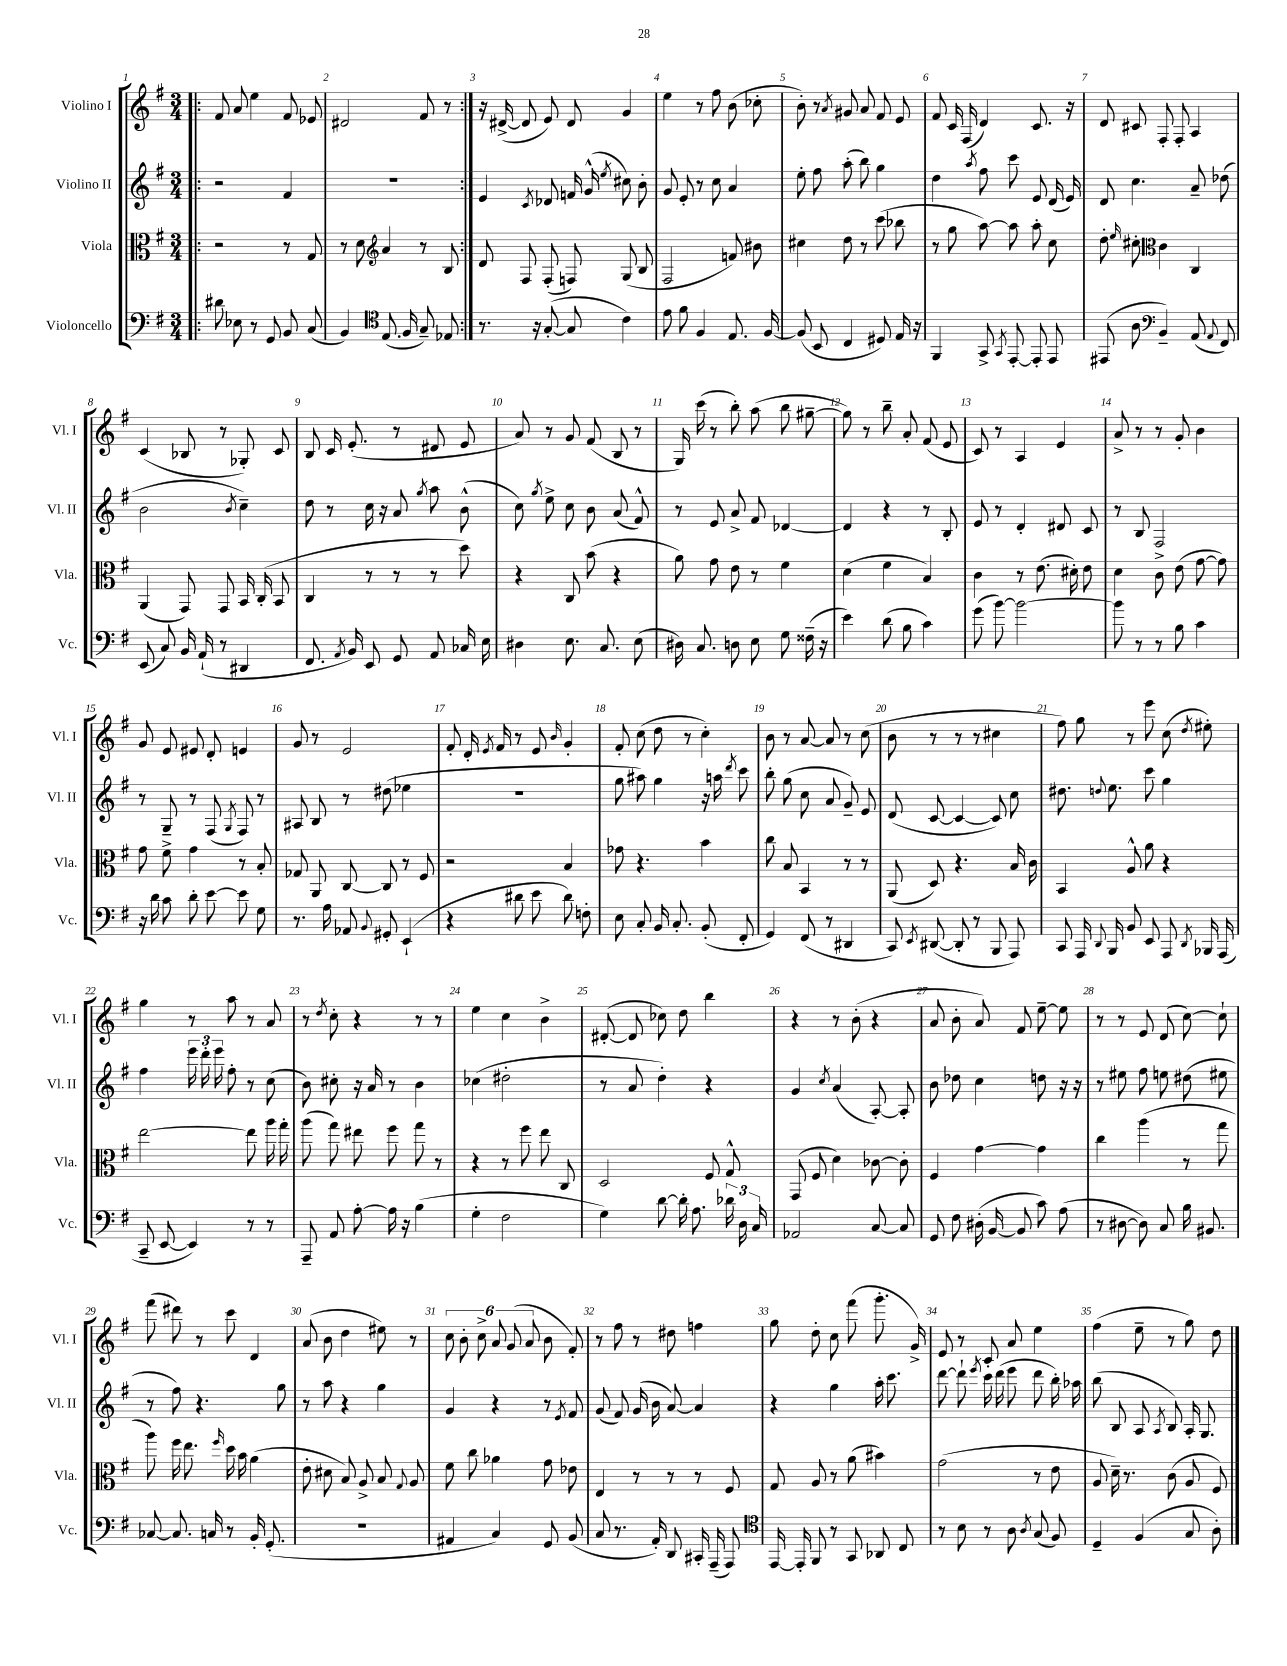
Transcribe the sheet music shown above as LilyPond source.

<<
\new StaffGroup <<
\new Staff = "s0" \with { instrumentName = "Violino I" shortInstrumentName = "Vl. I" } {
    \clef treble \key g \major \numericTimeSignature \time 3/4
    \autoBeamOff \repeat volta 2 { \bar ".|:" fis'8 a'8 e''4 fis'8 ees'8 |
    dis'2 fis'8 r8 | }
    r16 dis'16~->( dis'8 e'8) dis'8 g'4 |
    e''4 r8 fis''8 b'8( ces''8-. |
    b'8-.) r8 \acciaccatura { a'8 } gis'8 a'8 fis'8 e'8 |
    fis'8 c'16 fis16( d'4) c'8. r16 |
    d'8 cis'8 fis8-. fis8-. a4 |
    c'4( bes8 r8 ges8-.) c'8 |
    b8 c'16 e'8.-.( r8 dis'8 e'8 |
    a'8) r8 g'8 fis'8( b8 r8 |
    g16) c'''16( r8 b''8-.) a''8( b''8 gis''8~-- |
    gis''8) r8 b''8-- a'8-. fis'8( e'8 |
    c'8) r8 a4 e'4 |
    a'8-> r8 r8 g'8-. b'4 |
    g'8 e'8 eis'8 d'8-. e'4 |
    g'8 r8 e'2 |
    fis'8-. d'16-. \acciaccatura { e'8 } fis'16 r8 e'8 \grace { b'16 } g'4-. |
    fis'8-. c''8( d''8 r8 c''4-.) |
    b'8 r8 a'8~ a'8 r8 c''8( |
    b'8 r8 r8 r8 cis''4 |
    fis''8) g''8 r8 e'''8 c''8( \acciaccatura { d''8 } eis''8-.) |
    g''4 r8 a''8 r8 a'8 |
    r8 \acciaccatura { d''8 } c''8-. r4 r8 r8 |
    e''4 c''4 b'4-> |
    dis'8~-.( dis'8 ces''8) d''8 b''4 |
    r4 r8 b'8-.( r4 |
    a'8 b'8-. a'8) fis'8 e''8~-- e''8 |
    r8 r8 e'8 d'8( c''8~) c''8-! |
    fis'''8( dis'''8) r8 c'''8 d'4 |
    a'8( b'8 d''4 eis''8) r8 |
    \tuplet 6/4 { c''8 b'8-. c''8-> a'8 g'8( a'8 } b'8 fis'8-.) |
    r8 fis''8 r8 dis''8 f''4 |
    g''8 d''8-. c''8 fis'''8( g'''8.-. g'16->) |
    e'8 r8 c'8-. a'8 e''4 |
    fis''4( e''8-- r8 g''8) d''8 \bar "|." |
}
\new Staff = "s1" \with { instrumentName = "Violino II" shortInstrumentName = "Vl. II" } {
    \clef treble \key g \major \numericTimeSignature \time 3/4
    \autoBeamOff \repeat volta 2 { \bar ".|:" r2 fis'4 |
    R2. | }
    e'4 \acciaccatura { c'8 } des'8 f'16 g'16-^( \acciaccatura { e''8 } cis''8) b'8-. |
    g'8 e'8-. r8 c''8 a'4 |
    e''8-. fis''8 a''8-.( b''8) g''4 |
    d''4 \acciaccatura { a''8 } fis''8 c'''8 e'8 d'16( e'16) |
    d'8 c''4. a'8-- des''8( |
    b'2 \acciaccatura { b'8 } c''4--) |
    d''8 r8 c''16 r16 a'8 \acciaccatura { g''8 } a''8 b'8-^( |
    c''8) \acciaccatura { g''8 } e''8-> c''8 b'8 a'8( fis'8-^) |
    r8 e'8 a'8-> fis'8 des'4~ |
    des'4 r4 r8 b8-. |
    e'8 r8 d'4-. dis'8 c'8 |
    r8 b8 fis2 |
    r8 g8-- r8 fis8( \acciaccatura { g8 } fis8) r8 |
    ais8 b8 r8 dis''8( ees''4 |
    R2. |
    g''8 ais''8) g''4 r16 a''16 \acciaccatura { d'''8 } c'''8 |
    b''8-. g''8( c''8 a'8 g'8--) e'8 |
    d'8( c'8~ c'4~ c'8) c''8 |
    dis''8. \appoggiatura { d''8 } e''8. c'''8 g''4 |
    fis''4 \tuplet 3/2 { e'''16 d'''16-. e'''16 } fis''8-. r8 c''8( |
    b'8) cis''8-. r16 a'16 r8 b'4 |
    ces''4( dis''2-. |
    r8 a'8 d''4-.) r4 |
    g'4 \acciaccatura { c''8 } a'4( a8~-.) a8-. |
    b'8 des''8 c''4 d''8 r16 r16 |
    r8 eis''8 fis''8 e''8 dis''8( eis''8 |
    r8 fis''8) r4. g''8 |
    r8 a''8 r4 g''4 |
    g'4 r4 r8 \acciaccatura { e'8 } fis'8 |
    g'8( fis'8) g'16( b'16 a'8~) a'4 |
    r4 g''4 a''16-. c'''8. |
    d'''8~ d'''8-! \acciaccatura { e'''8 } c'''16 d'''16( e'''8 d'''8 b''16-.) aes''16 |
    b''8( b8 a8 \acciaccatura { a8 } b8) a16-. g8. \bar "|." |
}
\new Staff = "s2" \with { instrumentName = "Viola" shortInstrumentName = "Vla." } {
    \clef alto \key g \major \numericTimeSignature \time 3/4
    \autoBeamOff \repeat volta 2 { \bar ".|:" r2 r8 g8 |
    r8 d'8 \clef treble a'4 r8 b8 | }
    d'8 fis8 fis8-.( f8) g8( b8 |
    fis2 f'8) bis'8 |
    cis''4 d''8 r8 c'''8( bes''8 |
    r8 g''8 a''8~) a''8 a''8-. c''8 |
    d''8-. \grace { e''16 } cis''8-. \clef alto c'4 c4 |
    a,4( g,8) g,8 b,16 c16-.( b,8 |
    c4 r8 r8 r8 d''8) |
    r4 c8 b'8( r4 |
    a'8) g'8 e'8 r8 fis'4 |
    d'4( fis'4 b4) |
    c'4 r8 e'8.( dis'16-.) e'8 |
    d'4 c'8-> e'8( g'8~ g'8) |
    g'8 fis'8-> g'4 r8 b8-. |
    ges8 a,8 c8~ c8 r8 fis8 |
    r2 b4 |
    ges'8 r4. b'4 |
    c''8 b8 b,4 r8 r8 |
    a,8( d8) r4. b16 c'16 |
    b,4 a8-^ a'8 r4 |
    e''2~ e''8 a''16 g''16-. |
    a''8( g''8) eis''8 fis''8 g''8 r8 |
    r4 r8 fis''8 e''8 c8 |
    d2 fis8 g8-^ |
    g,8( fis8 d'4) ces'8~ ces'8-. |
    fis4 g'4~ g'4 |
    c''4 a''4( r8 g''8 |
    a''8) fis''16 e''8. \grace { fis''16 } d''16 b'16 a'4( |
    e'8-. dis'8 b8) a8-> b8 \appoggiatura { g8 } a8 |
    fis'8 c''8 aes'4 g'8 ees'8 |
    e4 r8 r8 r8 fis8 |
    g8 a8 r8 a'8( bis'4) |
    g'2( r8 e'8 |
    a8 d'16--) r8. c'8( a8 fis8) \bar "|." |
}
\new Staff = "s3" \with { instrumentName = "Violoncello" shortInstrumentName = "Vc." } {
    \clef bass \key g \major \numericTimeSignature \time 3/4
    \autoBeamOff \repeat volta 2 { \bar ".|:" dis'8 ees8 r8 g,8 b,8 c8( |
    b,4) \clef tenor e8.( fis16 g8--) ees8 | }
    r8. r16 g8~-.( g8 c'4) |
    e'8 fis'8 fis4 e8. fis16~ |
    fis8( b,8 c4 dis8) e16 r16 |
    fis,4 g,8-> \acciaccatura { g,8 } e,8~-. e,8-. e,8 |
    eis,8( a8 \clef bass b,4--) a,8( \appoggiatura { a,8 } fis,8) |
    e,8( c8) b,16 a,16-!( r8 dis,4 |
    fis,8. \acciaccatura { a,8 } b,16) e,8 g,8 a,8 ces16 e16 |
    dis4 e8. c8. e8( |
    dis16) c8. d8 e8 g8 fisis16--( r16 |
    e'4) d'8( b8 c'4) |
    g'8( b'8~) b'2~ |
    b'8 r8 r8 b8 c'4 |
    r16 d'16 c'8 d'8-. e'8~ e'8 g8 |
    r8. a16 aes,8 \appoggiatura { b,8 } gis,8-. e,4-!( |
    r4 dis'8 e'8 dis'8) f8-. |
    e8 c8-. b,16 c8.-. b,8-.( fis,8-. |
    g,4) fis,8( r8 dis,4 |
    c,8) \acciaccatura { e,8 } dis,8~( dis,8-. r8 b,,8 a,,8) |
    c,8 a,,16 \appoggiatura { d,8 } b,,16 b,8 e,8 a,,8 \acciaccatura { d,8 } bes,,16 a,,16( |
    c,8-- e,8~ e,4) r8 r8 |
    a,,8-- a,8 a8~-. a16 r16 b4( |
    g4-. fis2 |
    g4) d'8~ d'16-. a8. \tuplet 3/2 { des'16 d16 c16 } |
    aes,2 c8~ c8 |
    g,8 fis8 dis16-.( b,16~ b,8 c'8) a8( |
    r8 dis8~ dis8) c8 b16 bis,8. |
    ces8~ ces8. c16 r8 b,16-. g,8.-.( |
    R2. |
    ais,4 c4) g,8 b,8( |
    c8 r8. a,16-.) d,8 cis,16-. a,,16--( a,,8) |
    \clef tenor e,16~ e,16-. fis,8 r8 g,8 aes,8 c8 |
    r8 b8 r8 a8 \acciaccatura { a8 } g8( fis8) |
    d4-- fis4( g8 a8-.) \bar "|." |
}
>>
>>
\layout { \context { \Score \override BarNumber.break-visibility = ##(#f #t #t) barNumberVisibility = #all-bar-numbers-visible } }
